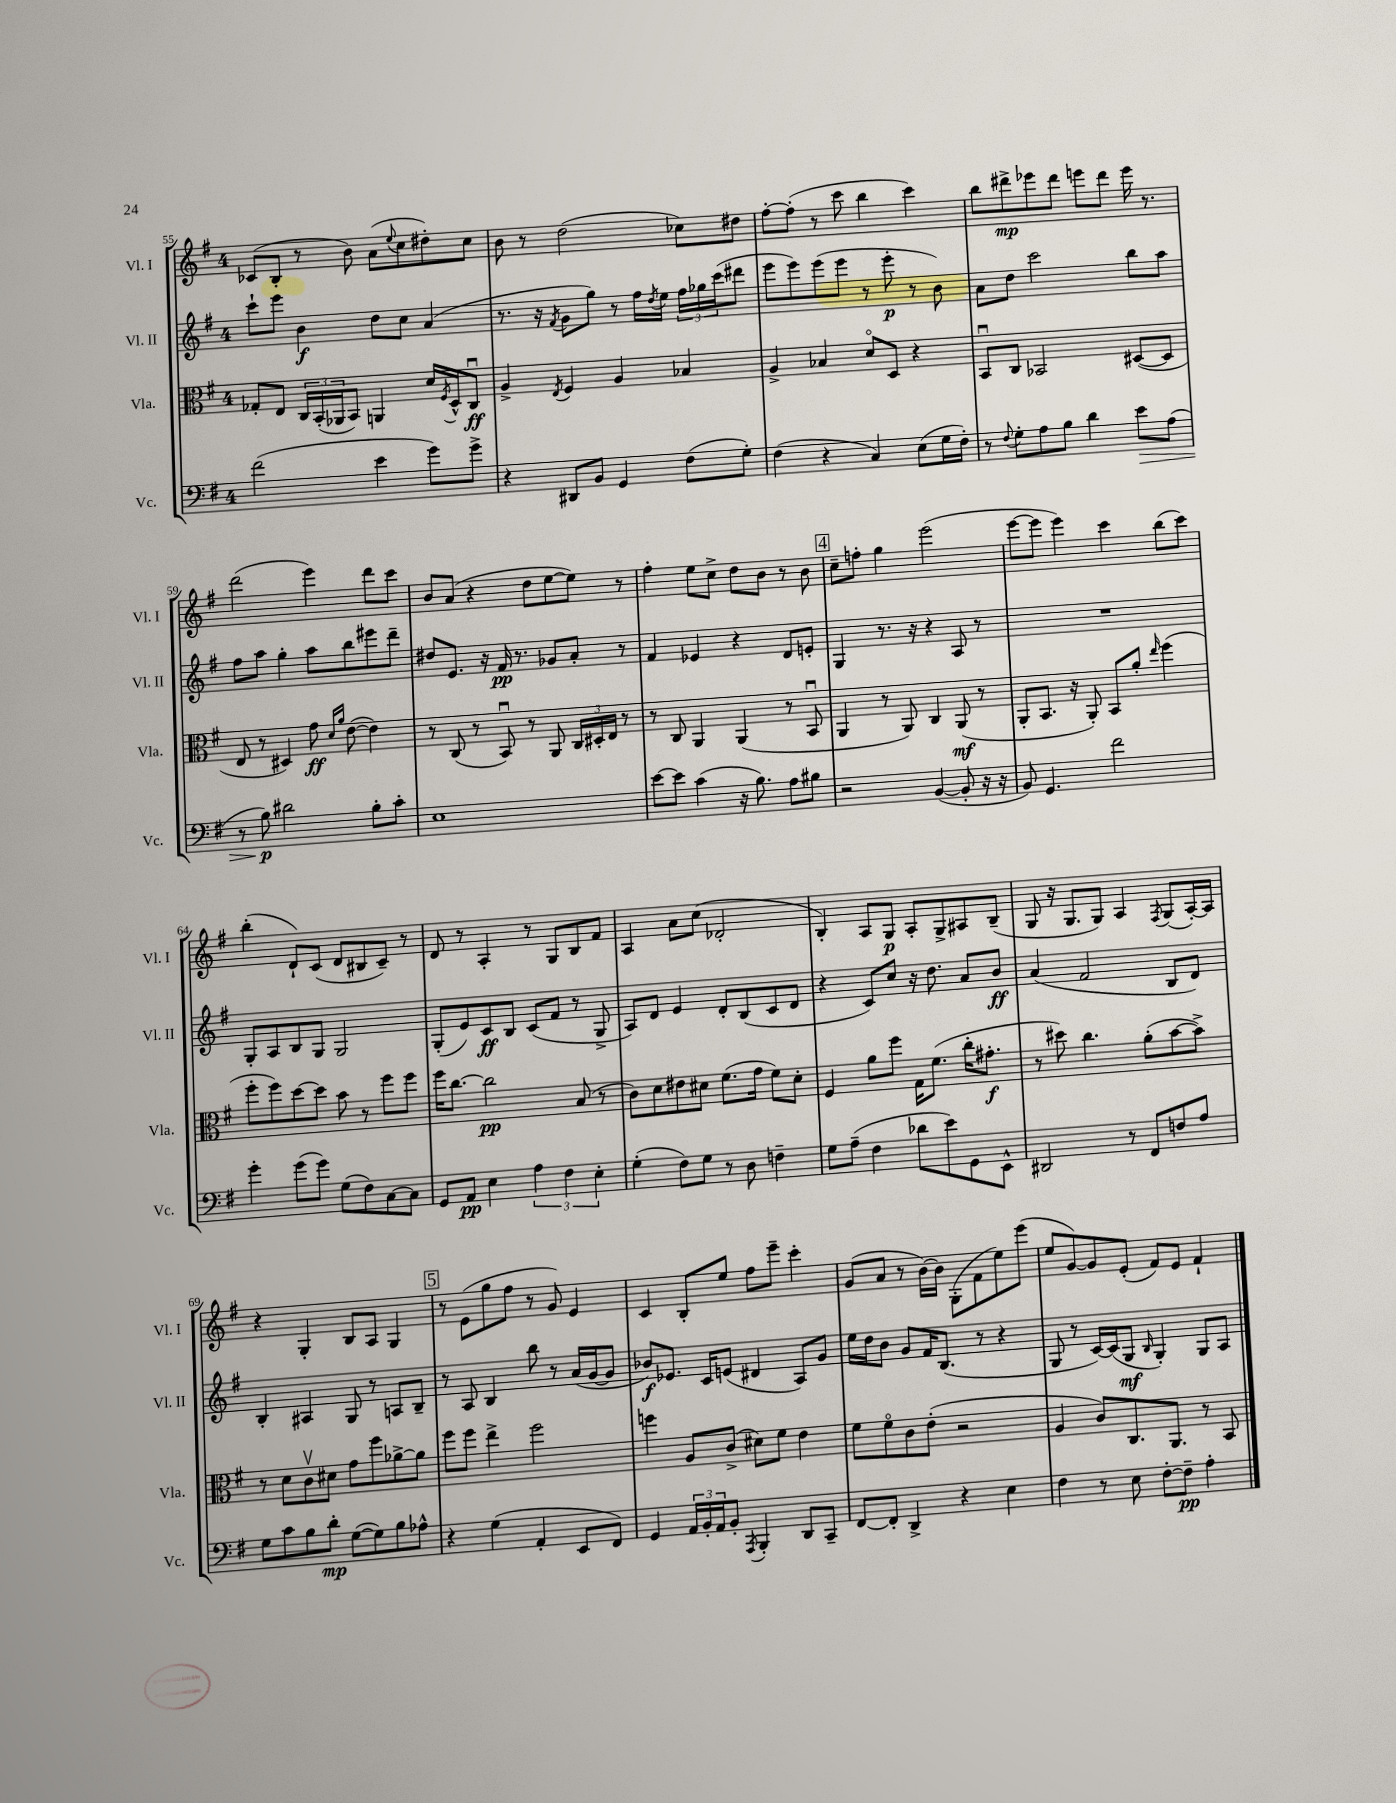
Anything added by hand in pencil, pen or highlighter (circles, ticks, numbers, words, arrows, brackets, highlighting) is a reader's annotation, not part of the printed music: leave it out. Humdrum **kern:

**kern	**kern	**kern	**kern
*staff4	*staff3	*staff2	*staff1
*clefF4	*clefC3	*clefG2	*clefG2
*k[f#]	*k[f#]	*k[f#]	*k[f#]
*M4/4	*M4/4	*M4/4	*M4/4
(2f#\	8G-'/L	8ccc`\L	(8c-/L
.	8E/J	8eee\J	8B'/J
.	24C/LL	4b\	8r
.	(24BB'/	.	.
.	24AA-/J	.	.
.	8BB/J)	.	8b\)
4e\	4AA/	8dd\L	(8a\L
.	.	.	8qqee/
.	.	8cc\J	8cc\
8g\L)	16d/LL	(4a/	8dd#'\)
.	8qF#/	.	.
.	16D^^/J	.	.
8g^\J	8Cu/J	.	8cc\J
=	=	=	=
4r	4A^/	8.r	8b\
.	.	.	8r
.	.	16r	.
.	8qE/	8qf#/	.
8DD#/L	4F#/	8g\L	(2dd\
8BB/J	.	8gg\J)	.
4GG/	4A/	8r	.
.	.	16ff#\LL	.
.	.	8qdd/	.
.	.	16ee\JJ	.
(8F#\L	4B-/	24ff#\LL	8cc-\L)
.	.	24gg-\	.
.	.	(24ccc\J	.
8G'\J)	.	8ddd#\J	8dd#\J
=	=	=	=
(4F#\	4A^/	8eee\L	[8ff#'\L
.	.	8eee\)	(8ff#'\]J
4r	4B-/	(8eee\	8r
.	.	8eee\J	8ccc\
4C/)	8do/L	8r	4bb\
.	8D/J	8eee'\	.
(8E\L	4r	8r	4ccc\)
16G\L	.	8b\)	.
16F#'\JJ)	.	.	.
=	=	=	=
8r	8BBu/L	8a\L	8bb\L
8qqF#/	.	.	.
8G'\L	8C/J	8dd\J	8ddd#^\
8A\	2BB-/	2ccc\	8eee-\
8B\J	.	.	8ddd#\J
4d\	.	.	8eee\L
.	.	.	8ddd#\J
8e\L	([8D#/L	8bb\L	16eee\
.	.	.	8.r
(8A\J	8D#/]J	8aa\J	.
=	=	=	=
8r	8E/	8ff#\L	(2ddd\
8B\)	8r	8aa\J	.
2d#\	4D#/)	4gg'\	.
.	8g\	8aa\L	4eee\)
.	16qqd/LL	.	.
.	16qqa/JJ	.	.
.	([8e\	8bb\	.
8B'\L	4e\])	8eee#\	8ddd\L
8c'\J	.	8ddd~\J	8ccc\J
=	=	=	=
1E	8r	8dd#/L	8b/L
.	(8C/	8.e/J	(8a/J
.	8r	.	4r
.	.	16r	.
.	8BBu/)	16f#/	.
.	.	8.r	.
.	8r	.	8dd\L
.	8AA/	8g-/L	[8ee\
.	24C/LL	8a'/J	8ee\]J)
.	24D#'/	.	.
.	24E/JJ	.	.
.	8r	8r	8r
=	=	=	=
[8e\L	8r	4f#/	4ff#'\
8e\]J	8C/	.	.
(4c\	4AA/	4e-/	8ee\L
.	.	.	8cc^\J
16r	(4AA/	4r	8dd\L
8.B\)	.	.	.
.	.	.	8b\J
8A\L	8r	8d/L	8r
8B#\J	8BBu/	8e'/J	8b\
=	=	=	=
2r	4AA/	4G/	8cc~\L
.	.	.	8ff'\J
.	8r	8.r	4gg\
.	8AA/)	.	.
.	.	16r	.
([4BB/	4C/	4r	(2eee\
8BB'/]	(8AA/	8A/	.
16r	8r	8r	.
16r	.	.	.
=	=	=	=
8BB/)	8AA'/L	1r	[8eee\L
4.GG/	8.BB/J	.	8eee\]J
.	.	.	4eee\)
.	16r	.	.
.	8AA'/)	.	.
2f#\	8BB/L	.	4ccc\
.	8a'/J	.	.
.	16qqee/	.	.
.	(4ff#\	.	(8bb\L
.	.	.	8ccc\J)
=	=	=	=
4g'\	8ff#'\L	8G'/L	(4bb'\
.	8ff#\)	8A/	.
(8g\L	[8dd\	8B/	8d`/L)
8g\J)	8dd\]J	8G/J	(8c/J
(8G\L	8b\	2G/	8d/L
8F#\)	8r	.	8B#/
[8C\	8ff#\L	.	8c~/J)
8C\]J	8ff#\J	.	8r
=	=	=	=
8GG/L	16ff#\LK	(8G'/L	8d/
.	[8.cc\J	.	.
8AA/J	.	8e/)	8r
4E\	2cc\]	8c/	4A'/
.	.	8B/J	.
6A\	.	(8c/L	8r
.	.	8f#/J	8G/L
6F#\	.	.	.
.	(8B/	8r	8B/
6E'\	.	.	.
.	8r	8G^/	8f#/J
=	=	=	=
(4G'\	8c\L)	8A/L)	4A/
.	8d\	8d/J	.
8F#\L)	8e#\	4e/	8a\L
8G\J	8d#\J	.	(8cc\J
8r	(8.f#\L	8d'/L	2d-'/
8D\	.	(8B/	.
.	16g\Jk	.	.
4F~\	8f#\L)	8c/	.
.	8d#'\J	8d/J	.
=	=	=	=
8G\L	4F#/	4r	4B'/)
(8A~\J	.	.	.
4F#\	8a\L	8c/L)	8A/L
.	8ff#\J	8cc/J	8G/J
8d-\L	16G\LK	16r	8A'/L
.	(8.f#\J	8.dd\	.
8e\)	.	.	8G^/
8GG\	16cc'\LK	8a/L	8A#/
.	8.g#'\J	.	.
8EE^^\J	.	8b/J	(8B~/J
=	=	=	=
2DD#/	8r	(4a/	8G/
.	8dd#\)	.	16r
.	.	.	8.G/L
.	4.cc\	2f#/	.
.	.	.	8G/J)
8r	.	.	4A/
8FF#/L	(8a'\L	.	.
.	.	.	8qF#/
8F/	[8b\	8B/L	(8G/L
8A/J	8b^\]J)	8d/J)	[16A'/L)
.	.	.	16A/]JJ
=	=	=	=
8G\L	8r	4B'/	4r
8c\	8d\L	.	.
8B\	8cv\	4A#/	4G'/
8d'\J	8d#\J	.	.
([8G\L	8g\L	8G/	8B/L
8G\])	8ff#\	8r	8A/J
8B\	[8a-^\	8A/L	4G/
8A-^^\J	8a-\]J	8B~/J	.
=	=	=	=
4r	8ff#\L	8r	8r
.	8ff#\J	8A/	(8e\L
(4G\	4ee^\	4B/	8gg\
.	.	.	8ff#\J
4AA'/	2ff#\	8bb\	8r
.	.	8r	8g/)
8EE/L	.	(16a/LL	4e/
.	.	[16g/J	.
8FF#/J)	.	8g/]J	.
=	=	=	=
4GG/	4ff\	8b-/L)	4c/
.	.	8.e-/J	.
24AA/LL	8A/L	.	8B'/L
24BB'/	.	.	.
.	.	16c/LK	.
24AA/J	.	.	.
8BB'/J	(8c^/J	(8e/J	8ee/J
8qAAA/	.	.	.
4BBB'/	8d#\L)	4d#/	8ff#\L
.	8f#\J	.	8eee~\J
8DD/L	4e\	8A/L)	4ccc'\
8CC~/J	.	8g/J	.
=	=	=	=
[8FF#/L	8f#\L	16ee\LL	(8g/L
.	.	16dd\J	.
8FF#'/]J	8f#o\	8b\J	8a/J
4DD^/	8c\	8g/L	8r
.	(8e'\J	16f#/K	[16b\LL)
.	.	(8.B/J	16b\]JJ
4r	2r	.	(8G'\L
.	.	8r	8f#\
4E\	.	4r	8ee\)
.	.	.	(8eee\J
=	=	=	=
4F#\	4A/	8G/	8ee/L
.	.	8r	[8g/)
8r	8c/L)	[16c/LL)	8g/]
.	.	(16c/]J	.
8E\	8.C/	8G/J	(8e'/J
.	.	16qqB/	.
[8F#'\L	.	4G'/)	8f#/L)
.	8.AA/J	.	.
8F#~\]J	.	.	8e/J
4A'\	8r	8G/L	4f#`/
.	8BB/	8A/J	.
==	==	==	==
*-	*-	*-	*-
